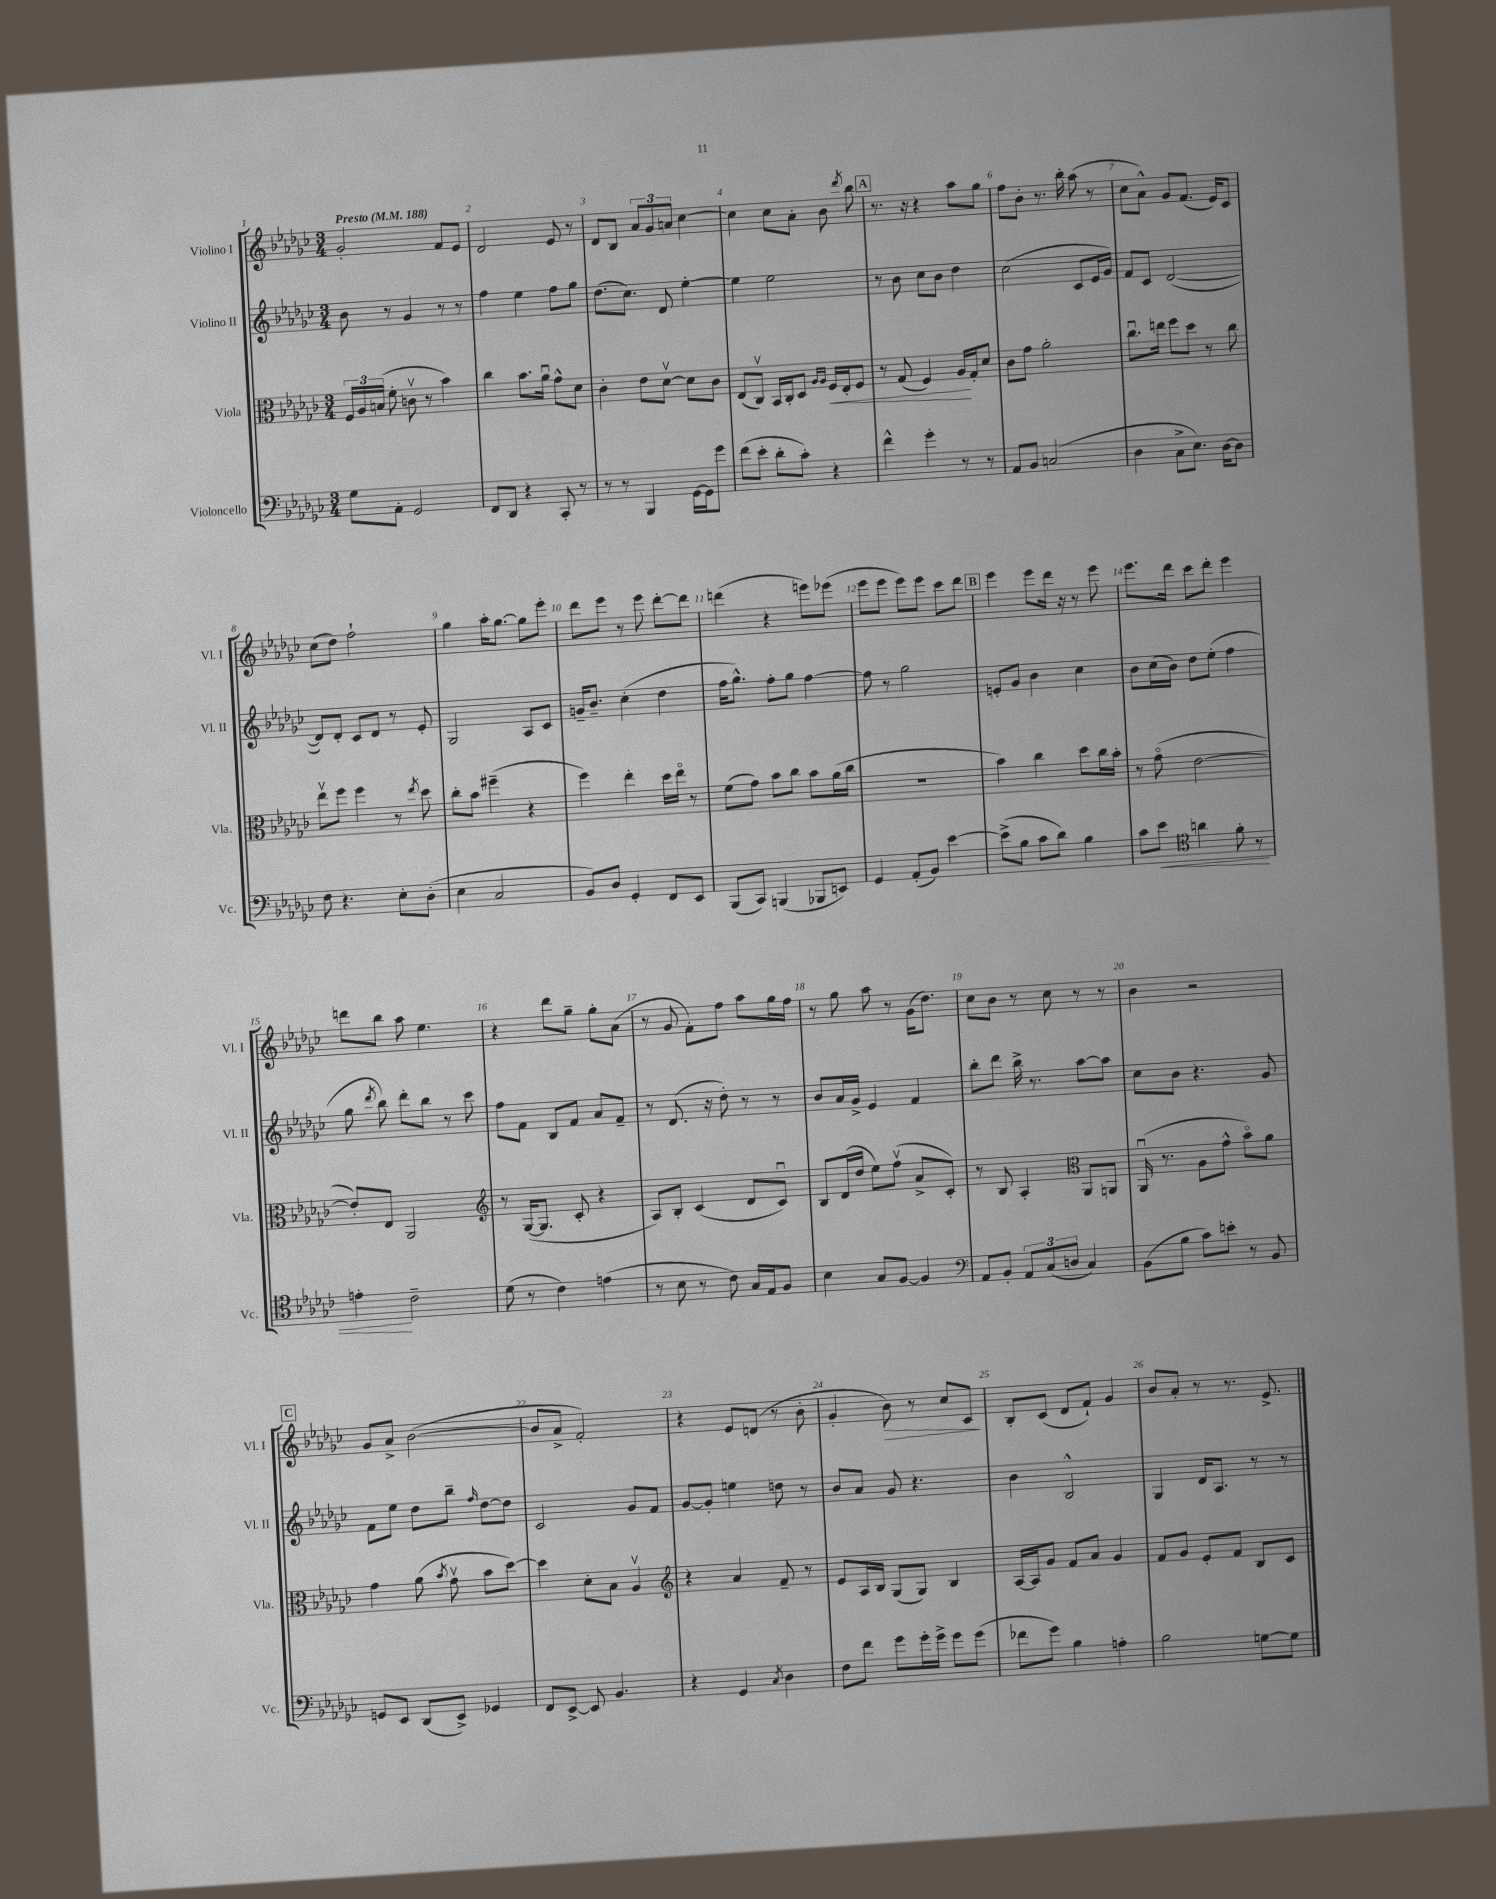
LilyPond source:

<<
\new StaffGroup <<
\new Staff = "s0" \with { instrumentName = "Violino I" shortInstrumentName = "Vl. I" } {
    \clef treble \key ges \major \numericTimeSignature \time 3/4 \tempo "Presto" 4 = 188
    \autoBeamOff ges'2-. f'8[ ees'8] |
    des'2 ees'8 r8 |
    des'8[ bes8] \tuplet 3/2 { aes'8[ ges'8 a'8] } ces''4~ |
    ces''4 ces''8[ aes'8]-. bes'8 \acciaccatura { des'''8 } bes''8 |
    \mark \markup { \box "A" } r8. r16 r4 aes''8[ ges''8] |
    f''8[ bes'8]-. r8. bes''16-. aes''8( r8 |
    ces''8[ aes'8]-^) ges'8[ f'8.]( ees'16[) ces'8] |
    ces''8[( des''8]) f''2-! |
    ges''4 aes''16[-. ges''8.]~ ges''8[ ees'''8]-. |
    des'''8[ ees'''8] r8 ees'''8 des'''8[~-. des'''8] |
    d'''4( r4 e'''8[) ees'''8]( |
    ees'''8[ ees'''8] ees'''8[) ees'''8] ces'''8[ des'''8] |
    \mark \markup { \box "B" } ees'''4 ees'''8[ des'''16] r16 r8 ees'''8 |
    ees'''8.[ des'''16] ces'''8[ des'''8]-. ees'''4 |
    d'''8[ bes''8] aes''8 ees''4. |
    r4 des'''8[ ges''8]-- ges''8[-. aes'8]( |
    r8 ges'8 f'8[-.) f''8] aes''8[ ges''16 f''16] |
    r8 ges''8 aes''8 r8 ges'16[( des''8.]) |
    ces''8[ bes'8] r8 ces''8 r8 r8 |
    bes'4 r2 |
    \mark \markup { \box "C" } ges'8[ aes'8]-> bes'2~( |
    bes'8[ aes'8]-> f'2-.) |
    r4 ees'8[ d'8]( r8 bes'8-. |
    ges'4-. bes'8\>) r8 ces''8[ ces'8]\! |
    bes8[-. ces'8]( des'8[ f'8]-!) ges'4 |
    bes'8[ aes'8]-. r8 r8. ees'8.-> \bar "|." |
}
\new Staff = "s1" \with { instrumentName = "Violino II" shortInstrumentName = "Vl. II" } {
    \clef treble \key ges \major \numericTimeSignature \time 3/4
    \autoBeamOff bes'8 r8 ges'4 r8 r8 |
    f''4 ees''4 f''8[ ges''8] |
    des''8.[( ces''8.]) des'8 ees''4~-. |
    ees''4 ees''2 |
    \mark \markup { \box "A" } r8 bes'8 ces''8[ bes'8] des''4 |
    ces''2( ces'8[ ees'16 ges'16]) |
    f'8[ ces'8] des'2~( |
    des'8[) des'8]-. ces'8[ des'8] r8 ees'8-. |
    ges2 aes8[ ces'8] |
    g'16[-- bes'8.]-- ces''4-.( des''4 |
    f''16[ ges''8.]-^) f''8[-. ges''8] f''4~ |
    f''8 r8 ges''2 |
    \mark \markup { \box "B" } e'8[-. ges'8] bes'4 ces''4 |
    bes'8[ ces''16( bes'16]) des''8[ ees''8]-.( f''4 |
    ges''8 \acciaccatura { des'''8 } bes''8) des'''8[-. bes''8] r8 ces'''8 |
    f''8[ f'8] bes8[ f'8] aes'8[ f'8]-- |
    r8 des'8.( r16 des''8-.) r8 r8 |
    bes'8[ aes'16 ges'16]-> ees'4 f'4 |
    bes''8[-. des'''8] bes''16-> r8. aes''8[~ aes''8] |
    ces''8[ bes'8] r4. ges'8 |
    \mark \markup { \box "C" } f'8[ ees''8] des''8[ bes''8]-- \grace { f''16 } des''8[~ des''8] |
    ces'2 ges'8[ f'8] |
    ges'8[~ ges'8]-. e''4 d''8 r8 |
    bes'8[ aes'8] ges'8 r4. |
    bes'4 bes2-^ |
    ges4 des'16[ aes8.] r8 r8 \bar "|." |
}
\new Staff = "s2" \with { instrumentName = "Viola" shortInstrumentName = "Vla." } {
    \clef alto \key ges \major \numericTimeSignature \time 3/4
    \autoBeamOff \tuplet 3/2 { f16[ aes16 b16]( } f'8-. c'8\upbow r8 bes'4) |
    ces''4 bes'8.[ aes'16]\downbow ges'8[-^ des'8] |
    ces'4-. ees'8[ des'8]~\upbow des'8[ ces'8] |
    ees8[( ces8]\upbow) bes,16[ ces16-. des8] \grace { aes16[ aes16] } f16[\< ees16-. f8] |
    \mark \markup { \box "A" } r8 ges8( f4) aes16[\! ges16-. des'8] |
    ces'8[ ges'8] aes'2-. |
    ces''8.[\downbow e''16] f''8[ des''8] r8 ces''8 |
    ees''8[\upbow f''8] f''4 r8 \acciaccatura { ees''8 } des''8 |
    ces''8[-. bes'8] fis''4--( r4 |
    f''4) ees''4-. des''16[ ees''16]\flageolet r8 |
    f'8[( ges'8]) bes'8[ ces''8] bes'8[ aes'16( ces''16] |
    R2. |
    \mark \markup { \box "B" } bes'4) ces''4 des''8[ ces''16 bes'16]-. |
    r8 ges'8\flageolet( ees'2~ |
    ees'8[-.) ees8] aes,2 |
    \clef treble r8 ges16[~( ges8.] ces'8-. r4 |
    aes8[) bes8]-. ces'4( des'8[ ces'8]\downbow) |
    bes8[ des'16( des''16] ees''8[) f''8]\upbow( aes'8[-> ces'8]-.) |
    r8 bes8 aes4-. \clef alto aes,8[ a,8] |
    aes,16\downbow( r8. aes8[ ges'8]-^ bes'8[\flageolet) aes'8] |
    \mark \markup { \box "C" } ges'4 aes'8( \acciaccatura { bes'8 } ges'8\upbow bes'8[ des''8]~) |
    des''4 des'8[-. bes8] aes4\upbow |
    \clef treble r4 aes'4 f'8-- r8 |
    ees'8[ aes16 bes16] ges8[( ges8]) bes4 |
    aes16[~ aes16 ges'8] f'8[ aes'8] ges'4 |
    f'8[ ges'8] ees'8[-. f'8] bes8[ ces'8] \bar "|." |
}
\new Staff = "s3" \with { instrumentName = "Violoncello" shortInstrumentName = "Vc." } {
    \clef bass \key ges \major \numericTimeSignature \time 3/4
    \autoBeamOff ges8[ aes,8]-. ges,2 |
    f,8[ des,8] r4 ces,8-. r8 |
    r8 r8 bes,,4 ges,16[~ ges,16 ges'8] |
    f'8[( ees'8]-. des'8[-. ces'8]-.) r4 |
    \mark \markup { \box "A" } f'4-^ ges'4-. r8 r8 |
    aes,8[ bes,8] c2( |
    des4 ces8[-> ees8.]) des16[~ des8] |
    f8 r4. ees8[-. des8]-.( |
    ees4 ces2 |
    bes,8[) des8] ges,4-. f,8[ ees,8] |
    bes,,8[( ces,8]) b,,4( bes,,8[ e,8]) |
    ges,4 aes,8[-.( bes,8]) ees'4~ |
    \mark \markup { \box "B" } ees'8[->( bes8] ces'8[ des'8]) bes4 |
    ces'8[ ees'8]\< \clef tenor a'4 f'8-. r8 |
    e'4-.\! ces'2-- |
    des'8( r8 ces'4) e'4( |
    r8 bes8 r8 ces'8) ges16[ ees16 f8] |
    bes4 ges8[ f8]~ f4 |
    \clef bass aes,8[ bes,8]-. \tuplet 3/2 { aes,8[ ces8( d8] } ces4) |
    bes,8[( bes8] ces'8[) e'8]-. r8 bes,8 |
    \mark \markup { \box "C" } g,8[ ees,8] des,8[( ees,8]->) ges,4 |
    f,8[ ees,8]~-> ees,8 bes,4. |
    r4 ges,4 \acciaccatura { ces8 } des4 |
    f8[ f'8] ges'8[ ges'16-. ges'16]-> ges'8[ ges'8]( |
    fes'8[ ges'8]) bes4 a4-. |
    bes2 g8[~ g8] \bar "|." |
}
>>
>>
\layout { \context { \Score \override BarNumber.break-visibility = ##(#f #t #t) barNumberVisibility = #all-bar-numbers-visible } }
